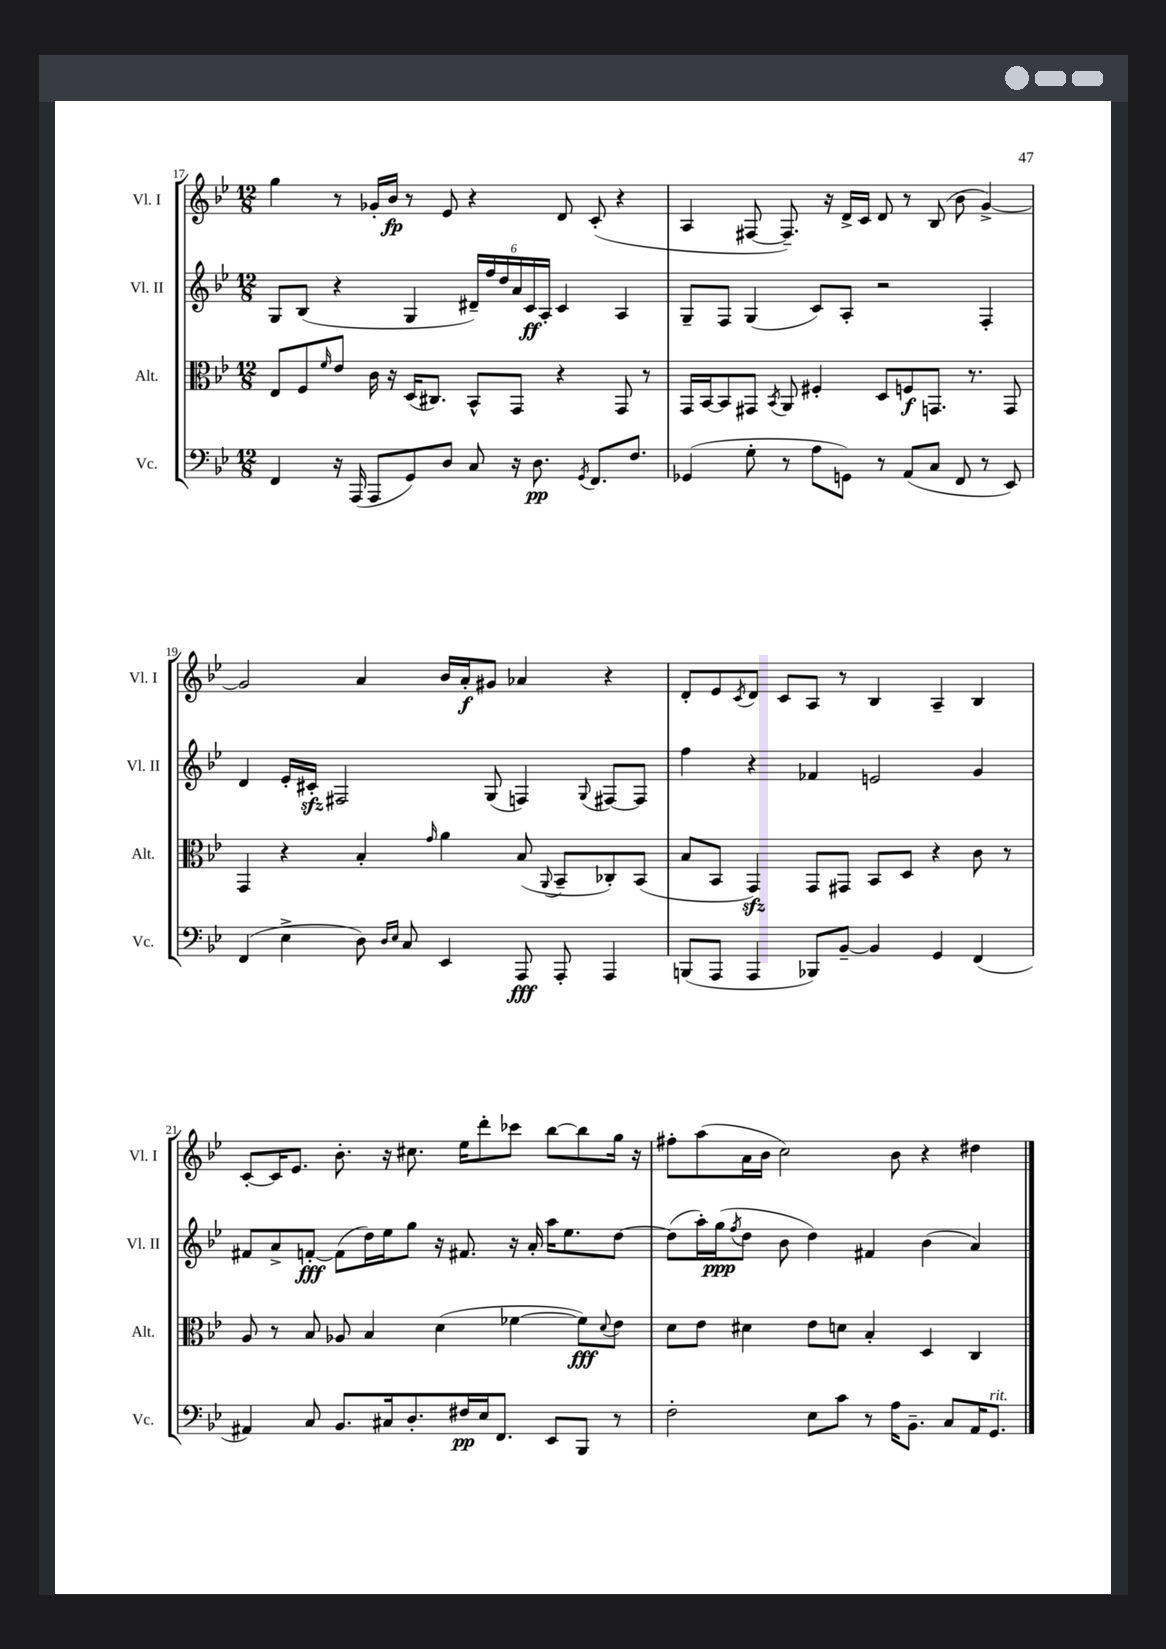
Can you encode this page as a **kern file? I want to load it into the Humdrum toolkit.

**kern	**kern	**kern	**kern
*staff4	*staff3	*staff2	*staff1
*clefF4	*clefC3	*clefG2	*clefG2
*k[b-e-]	*k[b-e-]	*k[b-e-]	*k[b-e-]
*M12/8	*M12/8	*M12/8	*M12/8
4FF/	8E-/L	8G/L	4gg\
.	8F/	(8B-/J	.
.	16qqf/	.	.
16r	8e-/J	4r	8r
(16AAA/	.	.	.
8AAA/L	16c\	.	16g-'/LL
.	16r	.	16b-/JJ
8GG/)	(16D/LK	4G/	8r
.	8.C#/J)	.	.
8D/J	.	.	8e-/
8C/	8BB-^^/L	24d#~/LL)	4r
.	.	24ff/	.
.	.	24dd/	.
16r	8GG/J	24a/	.
.	.	24c/	.
8.D\	.	.	.
.	.	24A'/JJ	.
.	4r	4c/	8d/
8qGG/	.	.	.
8.FF/L	.	.	(8c'/
.	8GG/	4A/	4r
8.F/J	.	.	.
.	8r	.	.
=	=	=	=
(4GG-/	16GG/LL	8G~/L	4A/
.	[16BB-/J	.	.
.	8BB-/]	8F/J	.
8G'\	8GG#/J	(4G/	[8F#/
.	8qBB-/	.	.
8r	8AA/	.	8.F#~/])
8A\L	4F#'/	8c/L)	.
.	.	.	16r
8GG\J)	.	8A'/J	16d^/LL
.	.	.	16c/JJ
8r	8D/L	2r	8d/
(8AA/L	8F/	.	8r
8C/J	8.GG/J	.	(8B-/
8FF/	.	.	8b-\
.	8.r	.	.
8r	.	4F'/	[4g^/)
8EE-/)	8GG/	.	.
=	=	=	=
(4FF/	4GG/	4d/	2g/]
4E-^\	4r	16e-'/LL	.
.	.	16c#'/JJ	.
.	.	2F#/	.
8D\)	4B-'/	.	4a/
16qqD/LL	.	.	.
16qqE-/JJ	.	.	.
8C/	.	.	.
.	16qqg/	.	.
4EE-/	4a\	.	16b-/LL
.	.	.	16a'/J
.	.	(8G/	8g#/J
8AAA/	(8B-/	4F/)	4a-/
.	8qqAA/	.	.
8AAA'/	8BB-~/L	.	.
.	.	8qqG/	.
4AAA/	8C-'/)	[8F#/L	4r
.	(8BB-/J	8F#/]J	.
=	=	=	=
(8BBB/L	8B-/L	4ff\	8d'/L
8AAA/J	8BB-/J	.	8e-/
.	.	.	8qc/
4AAA/	4GG/)	4r	8d/J
.	.	.	8c/L
8BBB-/L)	8GG/L	4f-/	8A/J
[8BB-~/J	8GG#/J	.	8r
4BB-/]	8BB-/L	2e/	4B-/
.	8D/J	.	.
4GG/	4r	.	4A~/
(4FF/	8c\	4g/	4B-/
.	8r	.	.
=	=	=	=
4AA#/)	8A/	8f#/L	[8c'/L
.	8r	8a^/	16c/]K
.	.	.	8.e-/J
8C/	8B-/	[8f'/J	.
8.BB-/L	8A-/	(8f\]L	8.b-'\
.	4B-/	16dd\L)	.
16C#/k	.	16ee-\J	16r
8.D'/	.	8gg\J	8.cc#\
.	(4d\	16r	.
16F#/L	.	8.f#/	16ee-\LK
16E-/J	.	.	8ddd'\
8.FF/J	.	.	.
.	[4f-\	16r	8ccc-\J
.	.	16a'/	.
8EE-/L	.	16aa\LK	[8bb-\L
.	.	8.ee-\	.
8BBB-/J	8f-\]L)	.	8bb-\]
.	8qqd/	.	.
8r	8e-\J	[8dd\J	16gg\Jk
.	.	.	16r
=	=	=	=
2F'\	8d\L	(8dd\]L	8ff#'\L
.	8e-\J	16aa'\L)	(8aa\
.	.	(16gg\J	.
.	.	8qff/	.
.	4d#\	8dd\J	16a\L
.	.	.	16b-\JJ
.	.	8b-\	2cc\)
8E-\L	8e-\L	4dd\)	.
8c\J	8d\J	.	.
8r	4B-'/	4f#/	.
16A\LK	.	.	8b-\
8.BB-~\J	.	.	.
.	4D/	(4b-\	4r
8C/L	.	.	.
16AA/K	4C/	4a/)	4dd#\
8.GG/J	.	.	.
==	==	==	==
*-	*-	*-	*-
